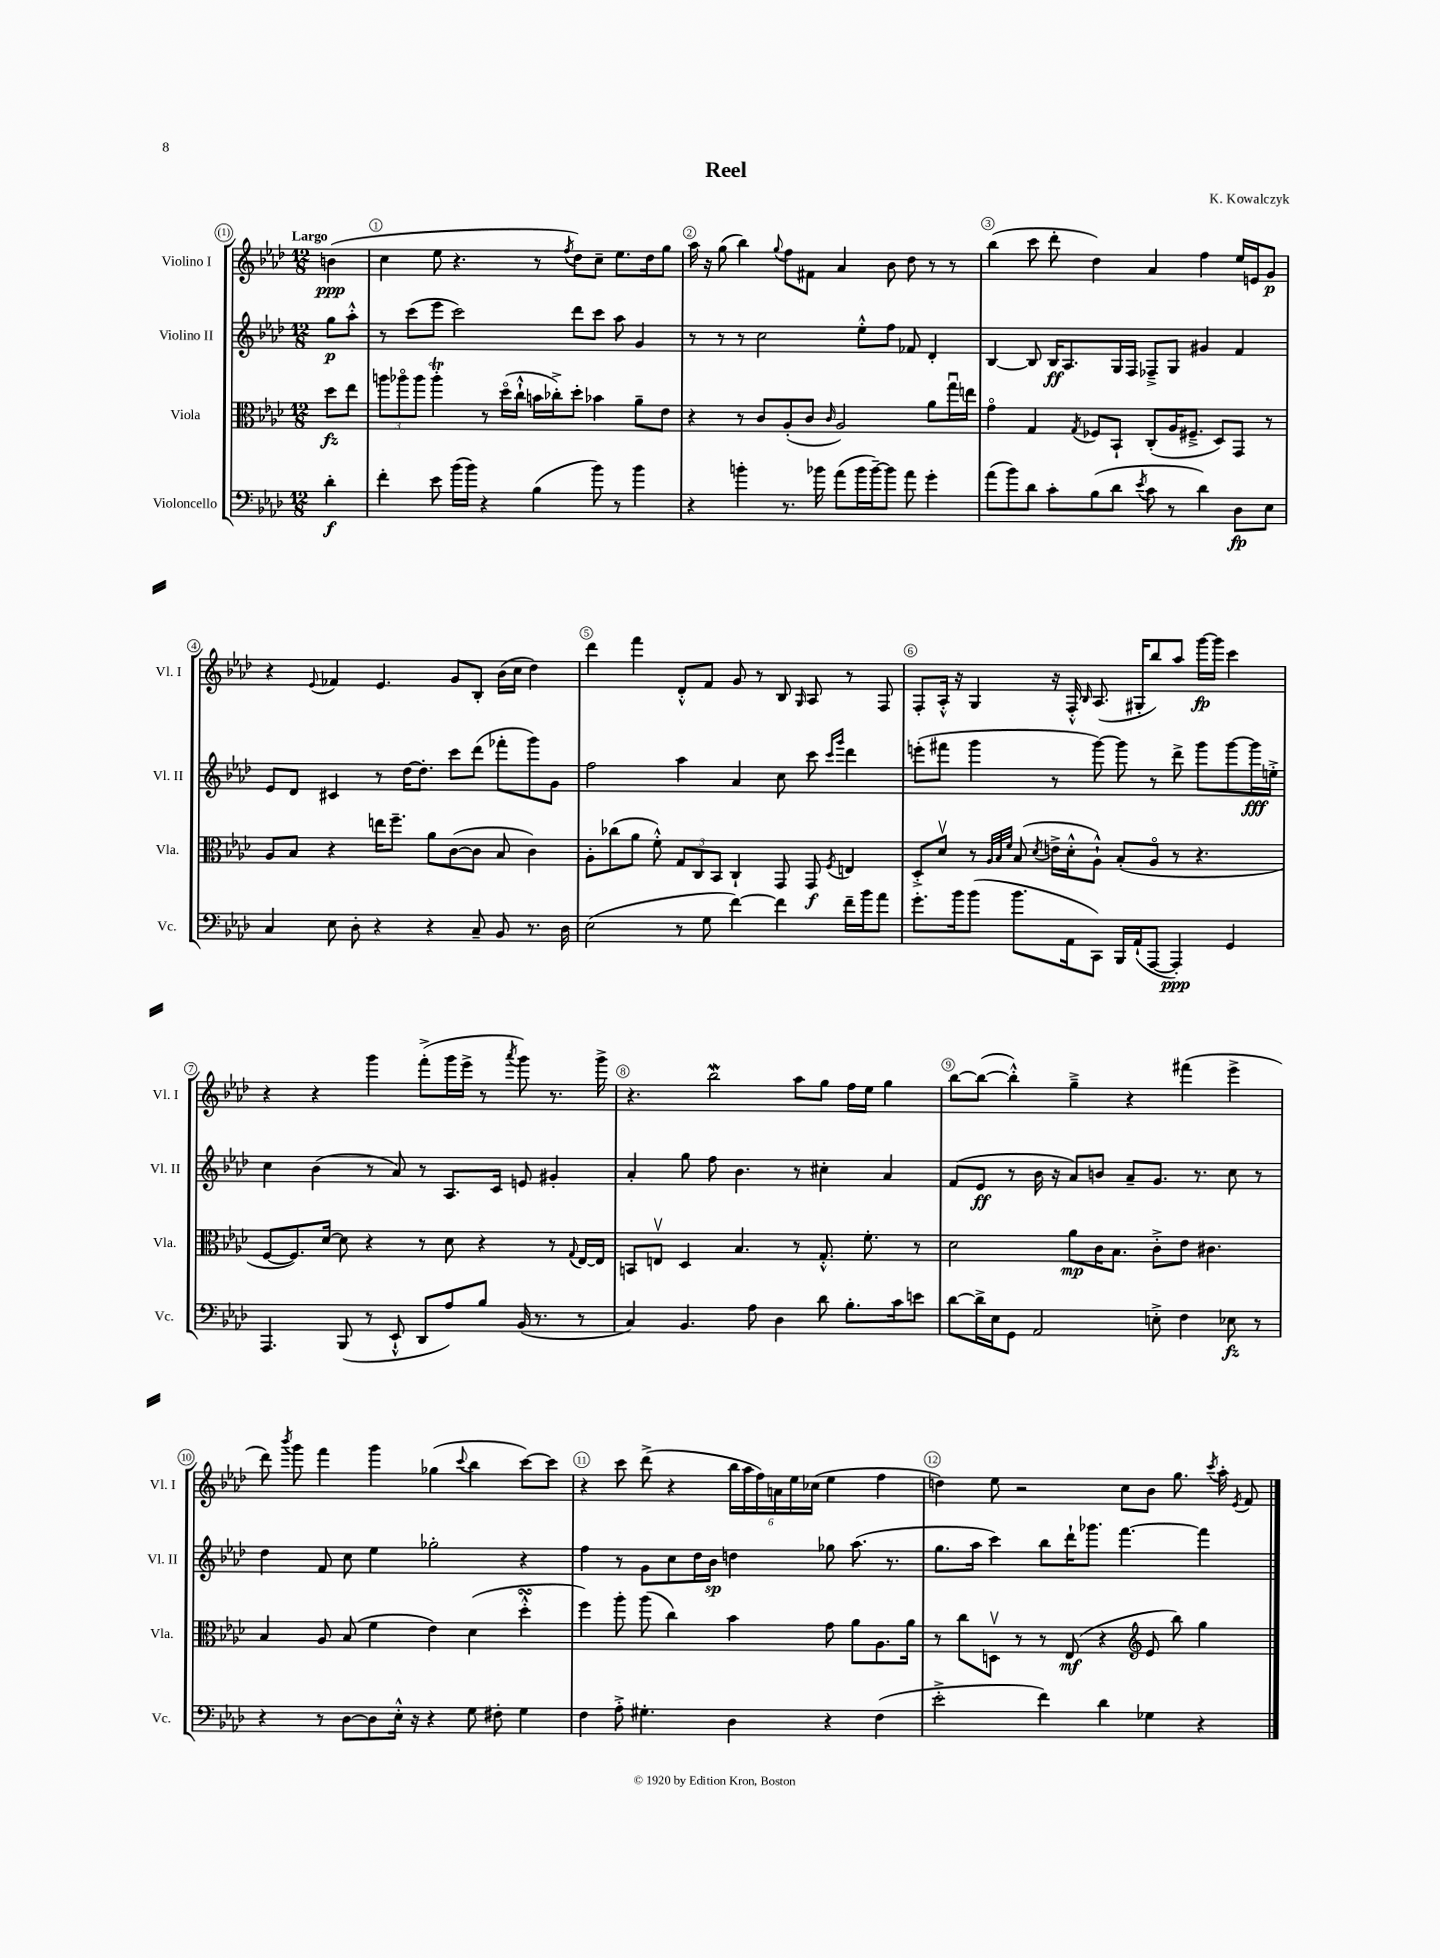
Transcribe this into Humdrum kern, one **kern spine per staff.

**kern	**dynam	**kern	**dynam	**kern	**dynam	**kern	**dynam
*part4	*part4	*part3	*part3	*part2	*part2	*part1	*part1
*staff4	*staff4	*staff3	*staff3	*staff2	*staff2	*staff1	*staff1
*I"Violoncello	*	*I"Viola	*	*I"Violino II	*	*I"Violino I	*
*I'Vc.	*	*I'Vla.	*	*I'Vl. II	*	*I'Vl. I	*
*clefF4	*	*clefC3	*	*clefG2	*	*clefG2	*
*k[b-e-a-d-]	*	*k[b-e-a-d-]	*	*k[b-e-a-d-]	*	*k[b-e-a-d-]	*
*M12/8	*	*M12/8	*	*M12/8	*	*M12/8	*
=	=	=	=	=	=	=	=
!	!	!	!	!	!	!LO:TX:a:B:t=Largo	!
4d-'\	f	8dd-\L	fz	8gg\L	p	(4bn\	ppp
.	.	8ee-\J	.	8aa-'^^\J	.	.	.
=1	=1	=1	=1	=1	=1	=1	=1
4f'\	.	12aan\L	.	8r	.	4cc\	.
.	.	12aa-X\	.	.	.	.	.
.	.	.	.	(8ccc\L	.	.	.
.	.	12aa-\J	.	.	.	.	.
8e-\	.	4aa-T'\	.	8eee-\J	.	8ee-\	.
(16b-\LL	.	.	.	2ccc\)	.	4.r	.
16b-\JJ)	.	.	.	.	.	.	.
4r	.	8r	.	.	.	.	.
.	.	(16dd-\LL	.	.	.	.	.
.	.	16cc`^^\JJ	.	.	.	.	.
(4B-\	.	16bn\LL	.	.	.	8r	.
.	.	16cc-X'^\J)	.	.	.	.	.
.	.	.	.	.	.	8qff/	.
.	.	8dd-'\J	.	8ddd-\L	.	8dd-\L)	.
8b-\)	.	4b-X\	.	8ccc\J	.	8cc~\J	.
8r	.	.	.	8aa-\	.	8.ee-\L	.
4b-\	.	8a-~\L	.	4g/	.	.	.
.	.	.	.	.	.	16dd-\k	.
.	.	8e-\J	.	.	.	8gg\J	.
=2	=2	=2	=2	=2	=2	=2	=2
4r	.	4r	.	8r	.	16aa-\	.
.	.	.	.	.	.	16r	.
.	.	.	.	8r	.	(8gg\	.
4bn'\	.	8r	.	8r	.	4bb-\)	.
.	.	8c/L	.	2cc\	.	.	.
.	.	.	.	.	.	8qqgg/	.
8.r	.	(8A-'/	.	.	.	8ff\L	.
.	.	8c/J	.	.	.	8f#X\J	.
16b-X\	.	.	.	.	.	.	.
.	.	16qqc/	.	.	.	.	.
(8a-\L	.	2A-/)	.	.	.	4a-/	.
16b-\L	.	.	.	8ee-'^^\L	.	.	.
[16b-~\J)	.	.	.	.	.	.	.
8b-\J]	.	.	.	8ff\J	.	8b-\	.
8a-\	.	.	.	8f-X/	.	8dd-\	.
4g'\	.	8a-\L	.	4d-'/	.	8r	.
.	.	16ggu\L	.	.	.	8r	.
.	.	16een\JJ	.	.	.	.	.
=3	=3	=3	=3	=3	=3	=3	=3
(8a-\L	.	4g\	.	[4B-/	.	(4bb-\	.
8b-\)	.	.	.	.	.	.	.
8d-\J	.	4G/	.	8B-/]	.	8ccc\	.
8c'\L	.	.	.	16B-/KL	ff	8ddd-'\	.
.	.	.	.	8.A-/	.	.	.
.	.	8qG/	.	.	.	.	.
(8B-\	.	8F-X/L	.	.	.	4dd-\)	.
8d-\J	.	8BB-`/J	.	16G/L	.	.	.
.	.	.	.	16F/JJ	.	.	.
8qe-/	.	.	.	.	.	.	.
8c\	.	(8C'/L	.	8F-X~^/L	.	4a-/	.
8r	.	16A-/K	.	8G/J	.	.	.
.	.	8.F#X~^/J	.	.	.	.	.
4d-\)	.	.	.	4g#X/	.	4ff\	.
.	.	8D-/L)	.	.	.	.	.
8D-\L	fp	8GG/J	.	4f/	.	16ee-/LL	.
.	.	.	.	.	.	16en/J	.
8E-\J	.	8r	.	.	.	8g/J	p
!!LO:LB:g=z
=4	=4	=4	=4	=4	=4	=4	=4
4C/	.	8A-/L	.	8e-/L	.	4r	.
.	.	8B-/J	.	8d-/J	.	.	.
.	.	.	.	.	.	8qqe-/	.
8E-\	.	4r	.	4c#X/	.	4f-X/	.
8D-'\	.	.	.	.	.	.	.
4r	.	16een\KL	.	8r	.	4.e-/	.
.	.	8.ff~\J	.	.	.	.	.
.	.	.	.	[16dd-\KL	.	.	.
.	.	.	.	8.dd-'\J]	.	.	.
4r	.	8a-\L	.	.	.	.	.
.	.	([8c\	.	8ccc\L	.	8g/L	.
8C~/	.	8c\J]	.	(8ddd-\J	.	8B-'/J	.
8BB-/	.	8B-/	.	8fff-X'\L	.	(16b-\LL	.
.	.	.	.	.	.	16cc\JJ	.
8.r	.	4c\)	.	8ggg\)	.	4dd-\)	.
.	.	.	.	8g\J	.	.	.
16D-\	.	.	.	.	.	.	.
=5	=5	=5	=5	=5	=5	=5	=5
(2E-\	.	8A-'\L	.	2ff\	.	4ddd-\	.
.	.	(8cc-X\	.	.	.	.	.
.	.	8a-\J	.	.	.	4fff\	.
.	.	8f'^^\)	.	.	.	.	.
8r	.	12G/L	.	4aa-\	.	8d-'^^/L	.
.	.	12C/	.	.	.	.	.
8G\	.	.	.	.	.	8f/J	.
.	.	12BB-/J	.	.	.	.	.
[4f\)	.	4C`/	.	4a-/	.	8g/	.
.	.	.	.	.	.	8r	.
4f\]	.	8GG/	.	8cc\	.	8B-/	.
.	.	.	.	.	.	16qqG/	.
.	.	8GG/	f	8ccc\	.	8A-/	.
.	.	.	.	16qqccc/LL	.	.	.
.	.	8qF/	.	16qqggg/JJ	.	.	.
16f~\LL	.	4En/	.	4ddd-\	.	8r	.
16b-\J	.	.	.	.	.	.	.
8a-\J	.	.	.	.	.	8F/	.
=6	=6	=6	=6	=6	=6	=6	=6
8.g'\L	.	8D-'^/L	.	(8eeen'\L	.	8F'/L	.
.	.	8d-v/J	.	8fff#X\J	.	16A-'^^/Jk	.
16b-\k	.	.	.	.	.	16r	.
(8b-\J	.	8r	.	4ggg\	.	4G/	.
.	.	32qqA-/LLL	.	.	.	.	.
.	.	32qqB-/	.	.	.	.	.
.	.	32qqf/JJJ	.	.	.	.	.
8.b-\L	.	(8B-/	.	.	.	.	.
.	.	8qd-/	.	.	.	.	.
.	.	16en^\LL	.	8r	.	16r	.
16AA-\k	.	16d-'^^\J	.	.	.	16F'^^/	.
.	.	.	.	.	.	16qqB-/	.
8CC\J)	.	8A-`^^\J)	.	[8ggg\)	.	(8.A-/	.
16BBB-/LL	.	(8B-'/L	.	8ggg\]	.	.	.
(16AA-`/J	.	.	.	.	.	16G#X'/KL	.
[8AAA-/J	.	8A-/J	.	8r	.	8bb-/)	.
4AAA-'/])	ppp	8r	.	8ddd-^\	.	8aa-/J	.
.	.	4.r	.	8ggg\L	.	[16ggg\LL	fp
.	.	.	.	.	.	16ggg\JJ]	.
4GG/	.	.	.	[8ggg\	.	4ccc\	.
.	.	.	.	16ggg\L]	fff	.	.
.	.	.	.	16een'^\JJ	.	.	.
!!LO:LB:g=z
=7	=7	=7	=7	=7	=7	=7	=7
4.AAA-/	.	[8F/L	.	4cc\	.	4r	.
.	.	8.F/])	.	.	.	.	.
.	.	.	.	(4b-\	.	4r	.
.	.	[16d-/Jk	.	.	.	.	.
(8BBB-/	.	8d-\]	.	.	.	.	.
8r	.	4r	.	8r	.	4ggg\	.
8EE-`^^/	.	.	.	8a-/)	.	.	.
8DD-/L	.	8r	.	8r	.	(8fff'^\L	.
8A-/)	.	8d-\	.	8.A-/L	.	16ggg\L	.
.	.	.	.	.	.	16eee-^\JJ	.
8B-/J	.	4r	.	.	.	8r	.
.	.	.	.	16c/Jk	.	.	.
.	.	.	.	.	.	8qaaa-/	.
(16BB-/	.	.	.	8en/	.	8ggg\)	.
8.r	.	.	.	.	.	.	.
.	.	8r	.	4g#X'/	.	8.r	.
.	.	8qqG/	.	.	.	.	.
8r	.	[16E-/LL	.	.	.	.	.
.	.	16E-/JJ]	.	.	.	16ggg^\	.
=8	=8	=8	=8	=8	=8	=8	=8
4C/)	.	8BBn/L	.	4a-'/	.	4.r	.
.	.	8Env/J	.	.	.	.	.
4.BB-/	.	4D-/	.	8gg\	.	.	.
.	.	.	.	8ff\	.	2bb-W\	.
.	.	4.B-/	.	4.b-\	.	.	.
8A-\	.	.	.	.	.	.	.
4D-\	.	.	.	.	.	.	.
.	.	8r	.	8r	.	8aa-\L	.
8d-\	.	8.G'^^/	.	4cc#X'\	.	8gg\J	.
8.B-'\L	.	.	.	.	.	16ff\LL	.
.	.	8.f'\	.	.	.	16ee-\JJ	.
.	.	.	.	4a-/	.	4gg\	.
16c\k	.	.	.	.	.	.	.
8en\J	.	8r	.	.	.	.	.
=9	=9	=9	=9	=9	=9	=9	=9
[8d-\L	.	2d-\	.	(8f/L	.	[8bb-\L	.
16d-^\L]	.	.	.	8e-/J	ff	(8bb-\J_	.
16E-\J	.	.	.	.	.	.	.
8GG\J	.	.	.	8r	.	4bb-'^^\])	.
2AA-/	.	.	.	16b-\	.	.	.
.	.	.	.	16r	.	.	.
.	.	8a-\L	mp	8a-/L)	.	4gg~^\	.
.	.	16c\K	.	8bn/J	.	.	.
.	.	8.B-\J	.	.	.	.	.
.	.	.	.	8a-~/L	.	4r	.
8En'^\	.	8c'^\L	.	8.g/J	.	.	.
4F\	.	8e-\J	.	.	.	(4fff#X\	.
.	.	.	.	8.r	.	.	.
.	.	4.c#X\	.	.	.	.	.
8E-X\	fz	.	.	8cc\	.	4eee-^\	.
8r	.	.	.	8r	.	.	.
!!LO:LB:g=z
=10	=10	=10	=10	=10	=10	=10	=10
4r	.	4B-/	.	4dd-\	.	8ddd-\)	.
.	.	.	.	.	.	8qbbb-/	.
.	.	.	.	.	.	8ggg\	.
8r	.	8A-/	.	8f/	.	4fff\	.
[8D-\L	.	(8B-/	.	8cc\	.	.	.
8D-\]	.	4f\	.	4ee-\	.	4ggg\	.
16E-'^^\Jk	.	.	.	.	.	.	.
16r	.	.	.	.	.	.	.
4r	.	4e-\)	.	2gg-X'\	.	(4gg-X\	.
.	.	.	.	.	.	8qqccc/	.
8G\	.	(4d-\	.	.	.	4bb-\	.
8F#X'\	.	.	.	.	.	.	.
4G\	.	4dd-sSSs'^^\	.	4r	.	[8ccc\L)	.
.	.	.	.	.	.	8ccc\J]	.
=11	=11	=11	=11	=11	=11	=11	=11
4F\	.	4ff\)	.	4ff\	.	4r	.
8A-'^\	.	8aa-'\	.	8r	.	8ccc\	.
4.G#X'\	.	(8aa-\	.	8g\L	.	(8ddd-^\	.
.	.	4cc\)	.	8cc\	.	4r	.
.	.	.	.	16dd-\L	.	.	.
.	.	.	.	16b-\JJ	sp	.	.
4D-\	.	4b-\	.	4ddn\	.	24bb-\LL	.
.	.	.	.	.	.	24aa-\	.
.	.	.	.	.	.	24ff\)	.
.	.	.	.	.	.	24an\	.
.	.	.	.	.	.	24ee-\	.
.	.	.	.	.	.	(24cc-X\JJ	.
4r	.	8g\	.	8gg-X\	.	4ee-\	.
.	.	8a-\L	.	(8.aa-\	.	.	.
(4F\	.	8.A-\	.	.	.	4ff\	.
.	.	.	.	8.r	.	.	.
.	.	16a-\Jk	.	.	.	.	.
=12	=12	=12	=12	=12	=12	=12	=12
2e-'^\	.	8r	.	8.gg\L	.	4ddn\)	.
.	.	8cc\L	.	.	.	.	.
.	.	.	.	16aa-\Jk	.	.	.
.	.	8Dnv\J	.	4ccc\)	.	8ee-\	.
.	.	8r	.	.	.	2r	.
4f\)	.	8r	.	8bb-\L	.	.	.
.	.	(8E-/	mf	16ddd-`\K	.	.	.
.	.	.	.	8.ggg-X\J	.	.	.
4d-\	.	4r	.	.	.	.	.
.	.	.	.	[4.fff\	.	8cc\L	.
*	*	*clefG2	*	*	*	*	*
4G-X\	.	8e-/	.	.	.	8b-\J	.
.	.	8bb-\)	.	.	.	8.gg\	.
4r	.	4gg\	.	4fff\]	.	.	.
.	.	.	.	.	.	8qccc/	.
.	.	.	.	.	.	16aa-'\	.
.	.	.	.	.	.	8qe-/	.
.	.	.	.	.	.	8f/	.
==	==	==	==	==	==	==	==
*-	*-	*-	*-	*-	*-	*-	*-
